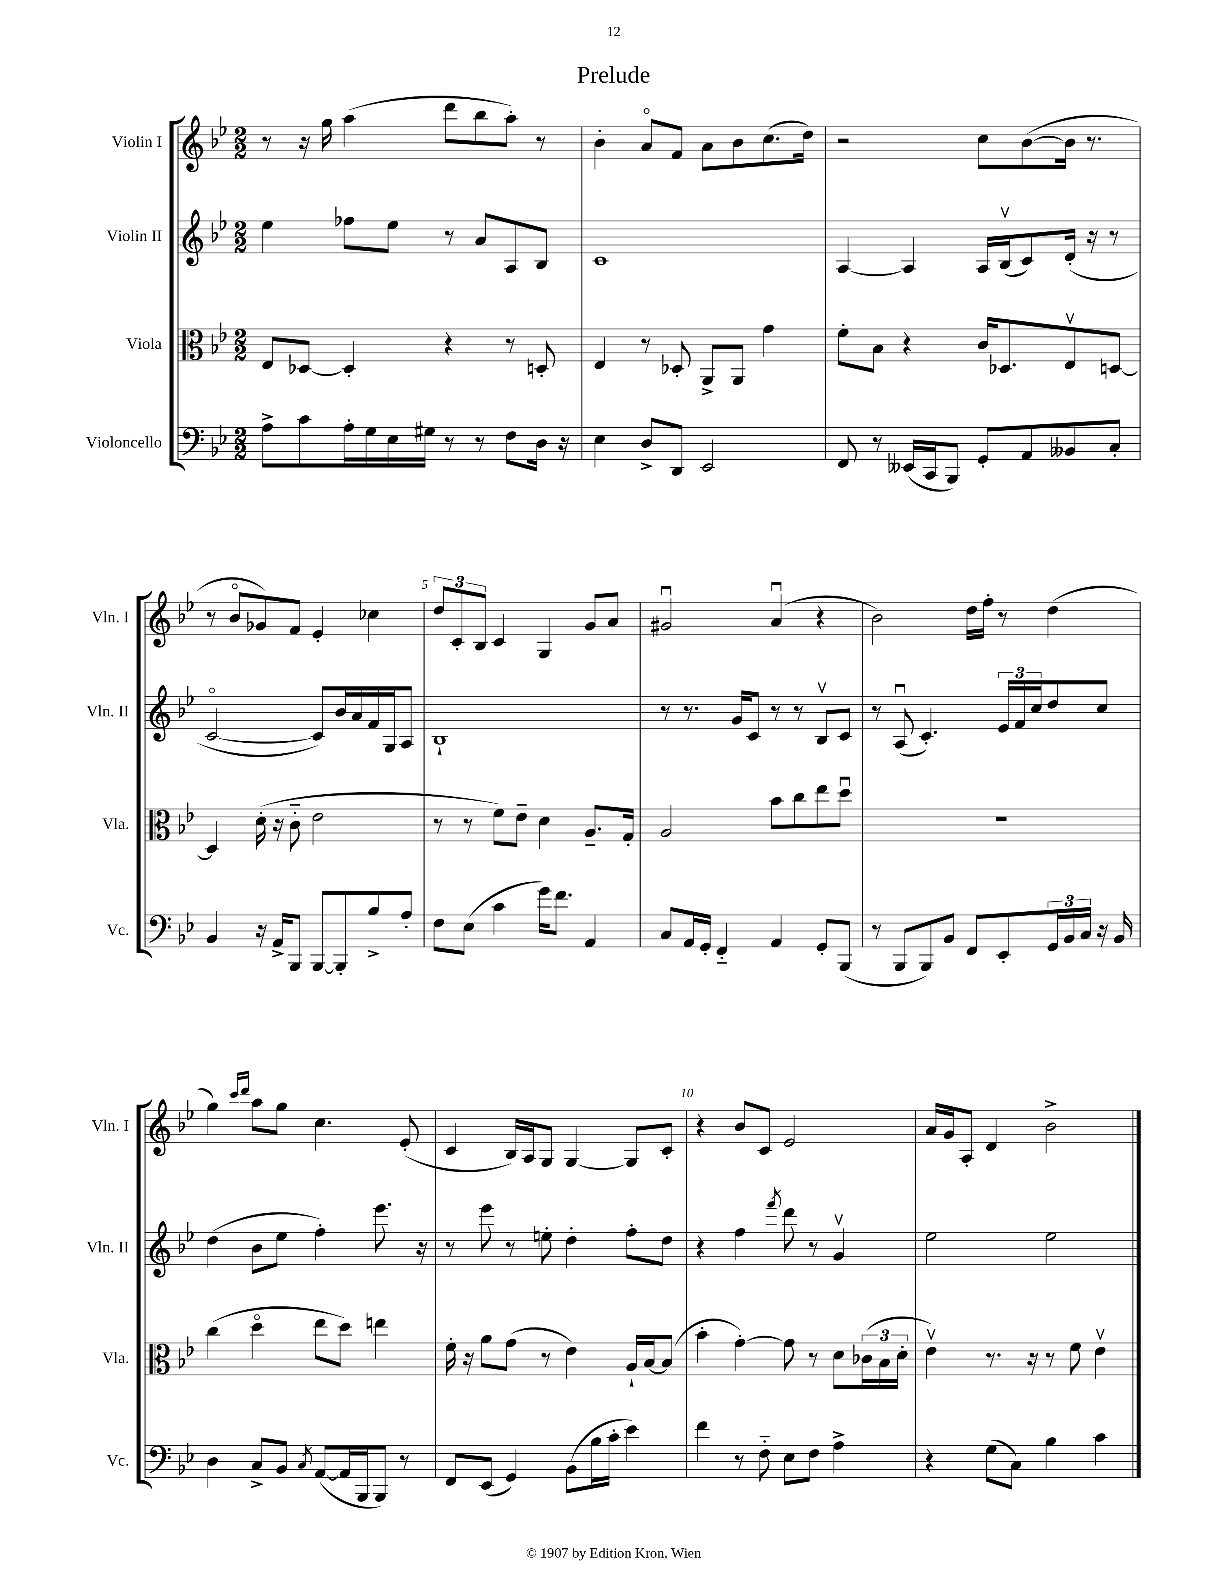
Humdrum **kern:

**kern	**kern	**kern	**kern
*staff4	*staff3	*staff2	*staff1
*clefF4	*clefC3	*clefG2	*clefG2
*k[b-e-]	*k[b-e-]	*k[b-e-]	*k[b-e-]
*M2/2	*M2/2	*M2/2	*M2/2
8A^	8E-	4ee-	8r
8c	[8D-	.	16r
.	.	.	16gg
16A'	4D-']	8ff-	(4aa
16G	.	.	.
16E-	.	8ee-	.
16G#	.	.	.
8r	4r	8r	8ddd
8r	.	8a	8bb-
8F	8r	8A	8aa')
16D	8D'	8B-	8r
16r	.	.	.
=	=	=	=
4E-	4E-	1c	4b-'
8D^	8r	.	8ao
8DD	8D-'	.	8f
2EE-	8AA^	.	8a
.	8AA	.	8b-
.	4g	.	(8.cc
.	.	.	16dd)
=	=	=	=
8FF	8f'	[4A	2r
8r	8B-	.	.
(16EE--	4r	4A]	.
16CC	.	.	.
8BBB-)	.	.	.
8GG'	16c	16A	8cc
.	8.D-	(16B-v	.
8AA	.	8c)	([8b-
8BB--	8E-v	(16d'	16b-]
.	.	16r	8.r
8C'	[8D	8r	.
=	=	=	=
4BB-	4D]	[2co	8r
.	.	.	8b-o
16r	(16d'	.	8g-)
16AA^	16r	.	.
8BBB-	8c'~	.	8f
[8BBB-	2e-	8c])	4e-'
8BBB-']	.	16b-	.
.	.	16a	.
8B-^	.	16f	4cc-
.	.	16G	.
8A'	.	8A	.
=	=	=	=
8F	8r	1B-`	12dd
.	.	.	12c'
(8E-	8r	.	.
.	.	.	12B-
4c	8f)	.	4c
.	8e-~	.	.
16g)	4d	.	4G
8.f	.	.	.
4AA	8.A~	.	8g
.	.	.	8a
.	16G'	.	.
=	=	=	=
8C	2A	8r	2g#u
16AA	.	8.r	.
16GG'	.	.	.
4FF'~	.	.	.
.	.	16g	.
.	.	8c	.
4AA	8b-	8r	(4au
.	8cc	8r	.
8GG'	8ee-	8B-v	4r
(8BBB-	8ddu	8c	.
=	=	=	=
8r	1r	8r	2b-)
8BBB-	.	(8Au	.
8BBB-)	.	4.c')	.
8BB-	.	.	.
8FF	.	.	16dd
.	.	.	16ff'
8EE-'	.	24e-	8r
.	.	24f	.
.	.	24cc	.
24GG	.	8dd	(4dd
24BB-	.	.	.
24C	.	.	.
16r	.	8cc	.
16BB-	.	.	.
=	=	=	=
4D	(4cc	(4dd	4gg)
.	.	.	16qqccc
.	.	.	16qqddd
8C^	4ddo	8b-	8aa
8BB-	.	8ee-	8gg
8qC	.	.	.
([8AA	8ee-	4ff')	4.cc
16AA]	8dd)	.	.
16BBB-	.	.	.
8BBB-)	4ee	8.eee-	.
8r	.	.	(8e-'
.	.	16r	.
=	=	=	=
8FF	16f'	8r	4c
.	16r	.	.
(8EE-	8a	8eee-	.
4GG)	(8g	8r	16B-)
.	.	.	16A
.	8r	8ee'	8G
(8BB-	4e-)	4dd'	[4G
16B-	.	.	.
16c'	.	.	.
4e-)	16A`	8ff'	8G]
.	[16B-	.	.
.	(8B-]	8dd	8c'
=	=	=	=
4f	4b-'	4r	4r
8r	[4g')	4ff	8b-
8F'~	.	.	8c
.	.	8qfff	.
8E-	8g]	8ddd	2e-
8F	8r	8r	.
4A^	8d	4gv	.
.	(24c-	.	.
.	24B-	.	.
.	24d'	.	.
=	=	=	=
4r	4e-v)	2ee-	16a
.	.	.	16g
.	.	.	8A'
(8G	8.r	.	4d
8C)	.	.	.
.	16r	.	.
4B-	8r	2ee-	2b-^
.	8f	.	.
4c	4e-v	.	.
==	==	==	==
*-	*-	*-	*-
